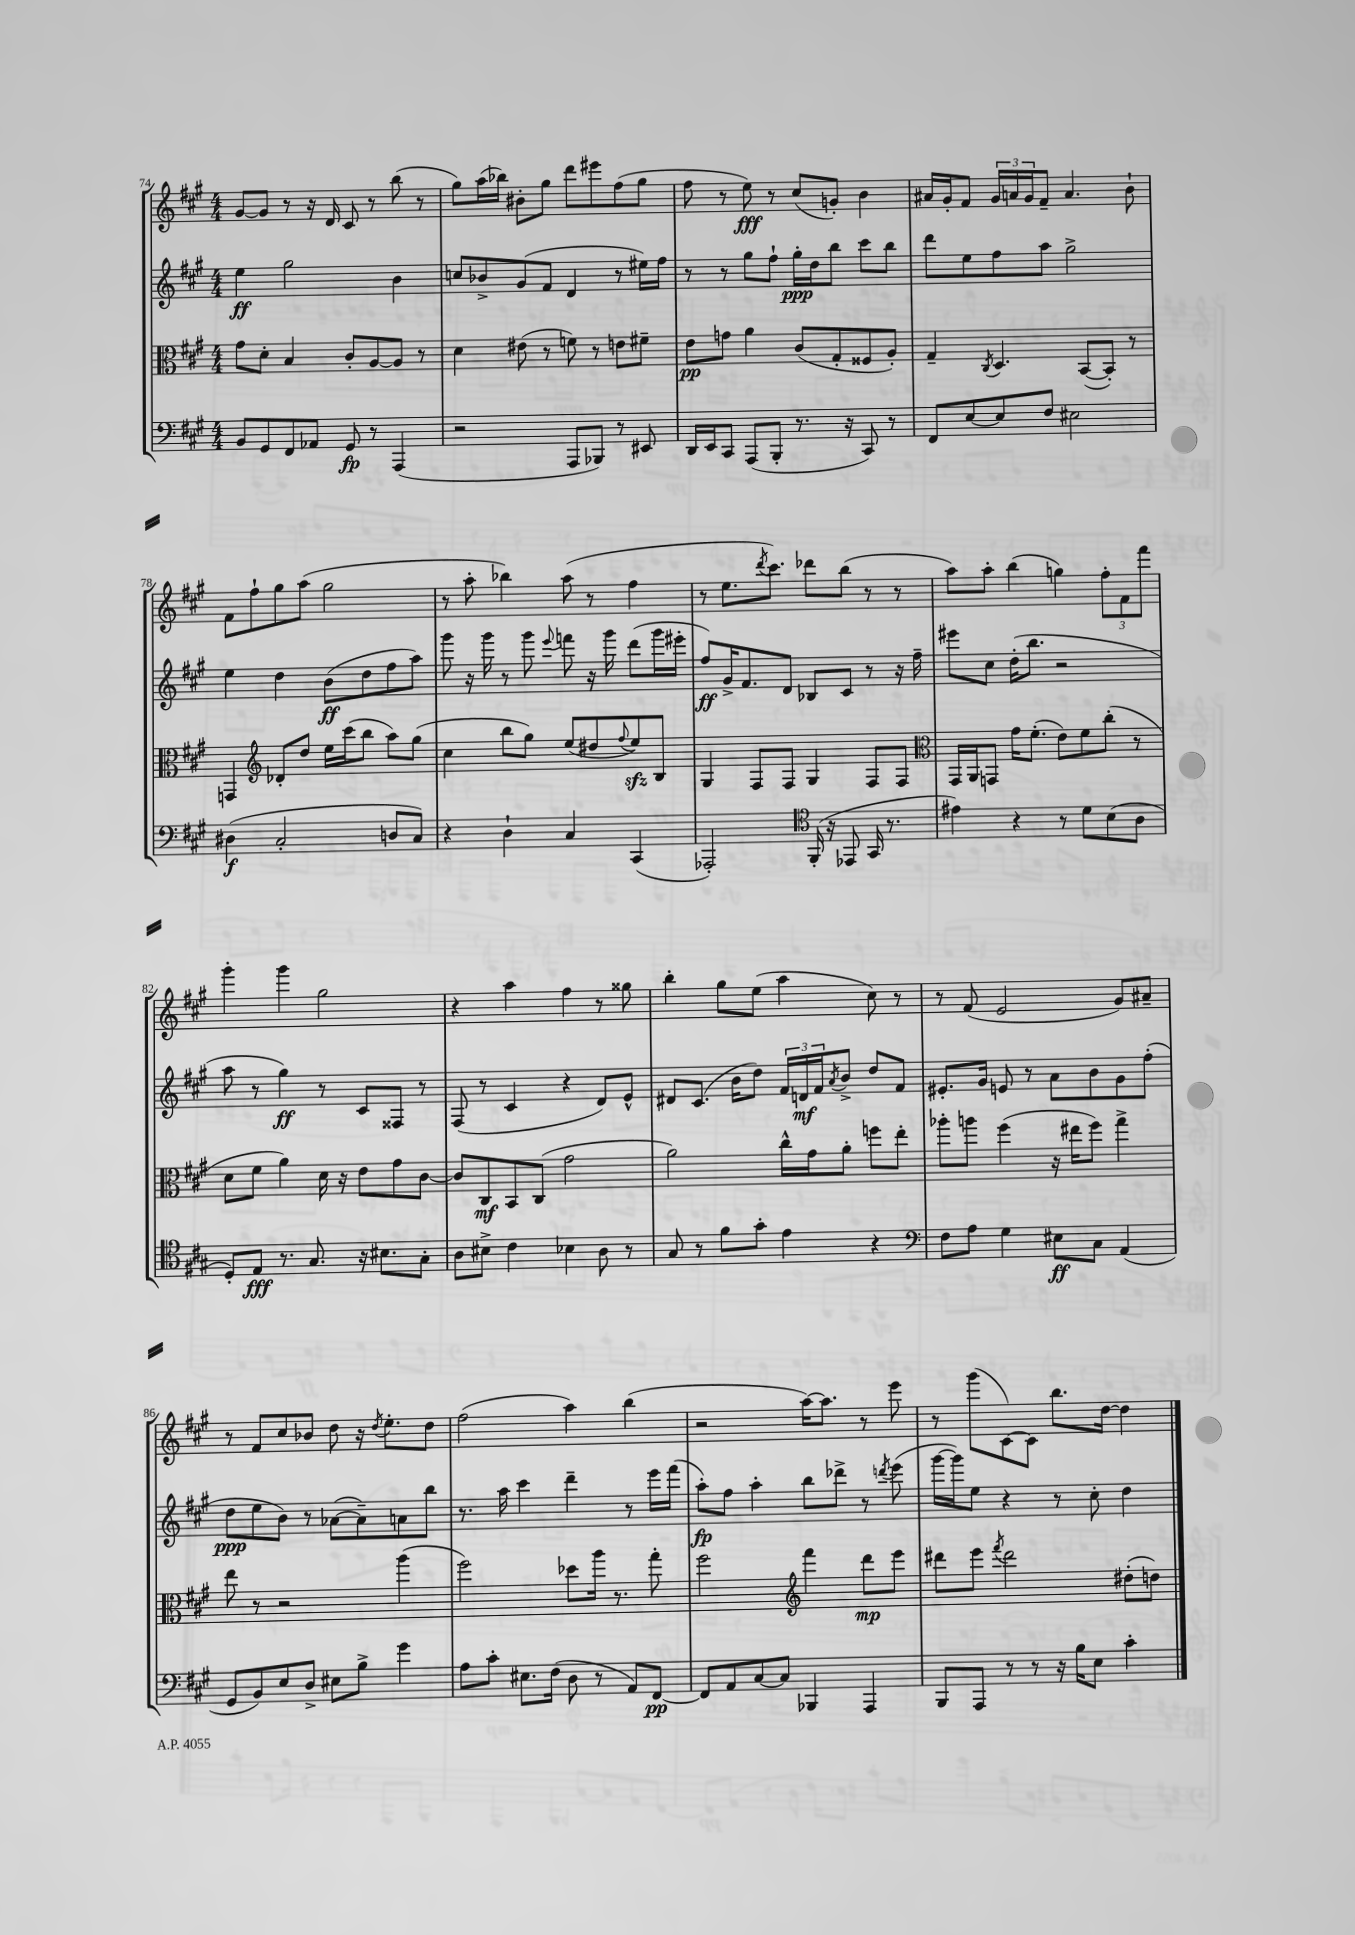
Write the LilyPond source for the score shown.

<<
\new StaffGroup <<
\new Staff = "s0" {
    \clef treble \key a \major \numericTimeSignature \time 4/4
    gis'8~ gis'8 r8 r16 d'16 cis'8 r8 b''8( r8 |
    gis''8) a''16( bes''16) bis'8-. gis''8 d'''8 eis'''8 fis''8( gis''8 |
    fis''8 r8 e''8\fff) r8 cis''8( g'8-.) b'4 |
    ais'16 gis'16-. fis'8 \tuplet 3/2 { gis'16 a'16 gis'16 } fis'8-- a'4. b'8-! |
    fis'8 fis''8-! gis''8 a''8( gis''2 |
    r8 a''8-. bes''4) a''8( r8 fis''4 |
    r8 e''8. \acciaccatura { d'''8 } cis'''8.) des'''8 b''8( r8 r8 |
    a''8) a''8-. b''4( g''4) \tuplet 3/2 { fis''8-. fis'8 fis'''8 } |
    gis'''4-. gis'''4 gis''2 |
    r4 a''4 fis''4 r8 gisis''8 |
    b''4-. gis''8 e''8( a''4 cis''8) r8 |
    r8 fis'8( e'2 gis'8) ais'8-- |
    r8 fis'8 cis''8 bes'8 d''8 r16 \acciaccatura { d''8 } e''8.-. d''8 |
    fis''2( a''4) b''4( |
    r2 a''16~) a''8. r8 e'''8 |
    r8 gis'''8( cis'8~) cis'8 b''8. d''16~ d''4 \bar "|." |
}
\new Staff = "s1" {
    \clef treble \key a \major \numericTimeSignature \time 4/4
    e''4\ff gis''2 b'4 |
    c''8 bes'8-> gis'8( fis'8 d'4 r8 eis''16) fis''16 |
    r8 r8 gis''8 fis''8-! gis''16-.\ppp d''16 b''8 cis'''8 b''8 |
    d'''8 e''8 fis''8 a''8 gis''2-> |
    e''4 d''4 b'8\ff( d''8 fis''8 a''8) |
    gis'''8 r16 gis'''16 r8 gis'''8 \appoggiatura { e'''8 } f'''8 r16 gis'''16 d'''8( gis'''16 eis'''16-. |
    fis''8\ff) gis'16-> fis'8. d'8 bes8 cis'8 r8 r16 fis''16-- |
    eis'''8 cis''8 d''16-.( b''8. r2 |
    a''8 r8 gis''4\ff) r8 cis'8 fisis8 r8 |
    fis8( r8 cis'4 r4 d'8) e'8-^ |
    dis'8 cis'8.( b'16 d''8) \tuplet 3/2 { fis'16 d'16\mf fis'16 } \acciaccatura { a'8 } b'8-> d''8 fis'8 |
    eis'8.-. gis'16 e'8 r8 a'8 b'8 gis'8 fis''8-.( |
    d''8\ppp e''8 b'8) r8 aes'8~( aes'8--) a'8 b''8 |
    r8. a''16 cis'''4 d'''4-- r8 e'''16 fis'''16( |
    a''8-.\fp) fis''8 a''4-. b''8 des'''8-> r8 \acciaccatura { d'''8 } e'''8( |
    gis'''16~ gis'''16) e''8 r4 r8 cis''8-. d''4 \bar "|." |
}
\new Staff = "s2" {
    \clef alto \key a \major \numericTimeSignature \time 4/4
    gis'8 d'8-. b4 cis'8-. a8~ a8 r8 |
    d'4 eis'8( r8 f'8) r8 e'8 fis'8-- |
    e'8\pp g'8 a'4 cis'8( gis8-. fisis8 a8-.) |
    gis4-- \acciaccatura { cis8 } d4. b,8~( b,8-.) r8 |
    g,4 \clef treble des'8-. d''8 e''16 cis'''16( b''8 a''8) gis''8( |
    cis''4 b''8 gis''8) e''8( dis''8 \appoggiatura { fis''8 } e''8\sfz) b8 |
    gis4 fis8 fis8 gis4 fis8 fis8 |
    \clef alto gis,16 a,16 g,8 gis'16 fis'8.-.( e'8) fis'8 cis''8-.( r8 |
    d'8 fis'8 a'4) d'16 r16 e'8 gis'8 cis'8~ |
    cis'8 cis8\mf b,8 cis8( gis'2 |
    a'2) cis''16-^ gis'16 a'8-. f''8 e''8-. |
    aes''8-. a''8 fis''4( r16 eis''16 fis''8) gis''4-> |
    e''8 r8 r2 a''4( |
    fis''2) des''8 a''16 r8. gis''8-. |
    fis''2 \clef treble fis'''4 d'''8\mp e'''8 |
    dis'''8 e'''8 \acciaccatura { fis'''8 } dis'''2 dis''8-.( d''8) \bar "|." |
}
\new Staff = "s3" {
    \clef bass \key a \major \numericTimeSignature \time 4/4
    b,8 gis,8 fis,8 aes,8 gis,8\fp r8 a,,4( |
    r2 a,,8 bes,,8) r8 eis,8 |
    d,16 e,16 cis,8 a,,8( b,,8-. r8. r16 cis,8) r8 |
    fis,8 e8~ e8 fis8 eis2 |
    dis4\f( cis2-. d8 cis8) |
    r4 d4-! cis4 cis,4( |
    aes,,2-.) \clef tenor fis,16-.( r16 ees,8 gis,16 r8. |
    eis'4) r4 r8 d'8 b8( a8 |
    d8-.) e8\fff r8. gis8. r16 bis8. gis8-. |
    a8 bis8-> cis'4 bes4 a8 r8 |
    gis8 r8 fis'8 gis'8-. e'4 r4 |
    \clef bass fis8 a8 gis4 eis8\ff cis8 a,4( |
    gis,8 b,8) e8 d8-> eis8 b8-> gis'4 |
    a8 cis'8-. eis8. fis16( d8 r8 a,8) fis,8~\pp |
    fis,8 a,8 cis8~ cis8 bes,,4 a,,4 |
    b,,8 a,,8 r8 r8 r16 b16 e8 cis'4-. \bar "|." |
}
>>
>>
\layout { \context { \Score currentBarNumber = #74 } }
